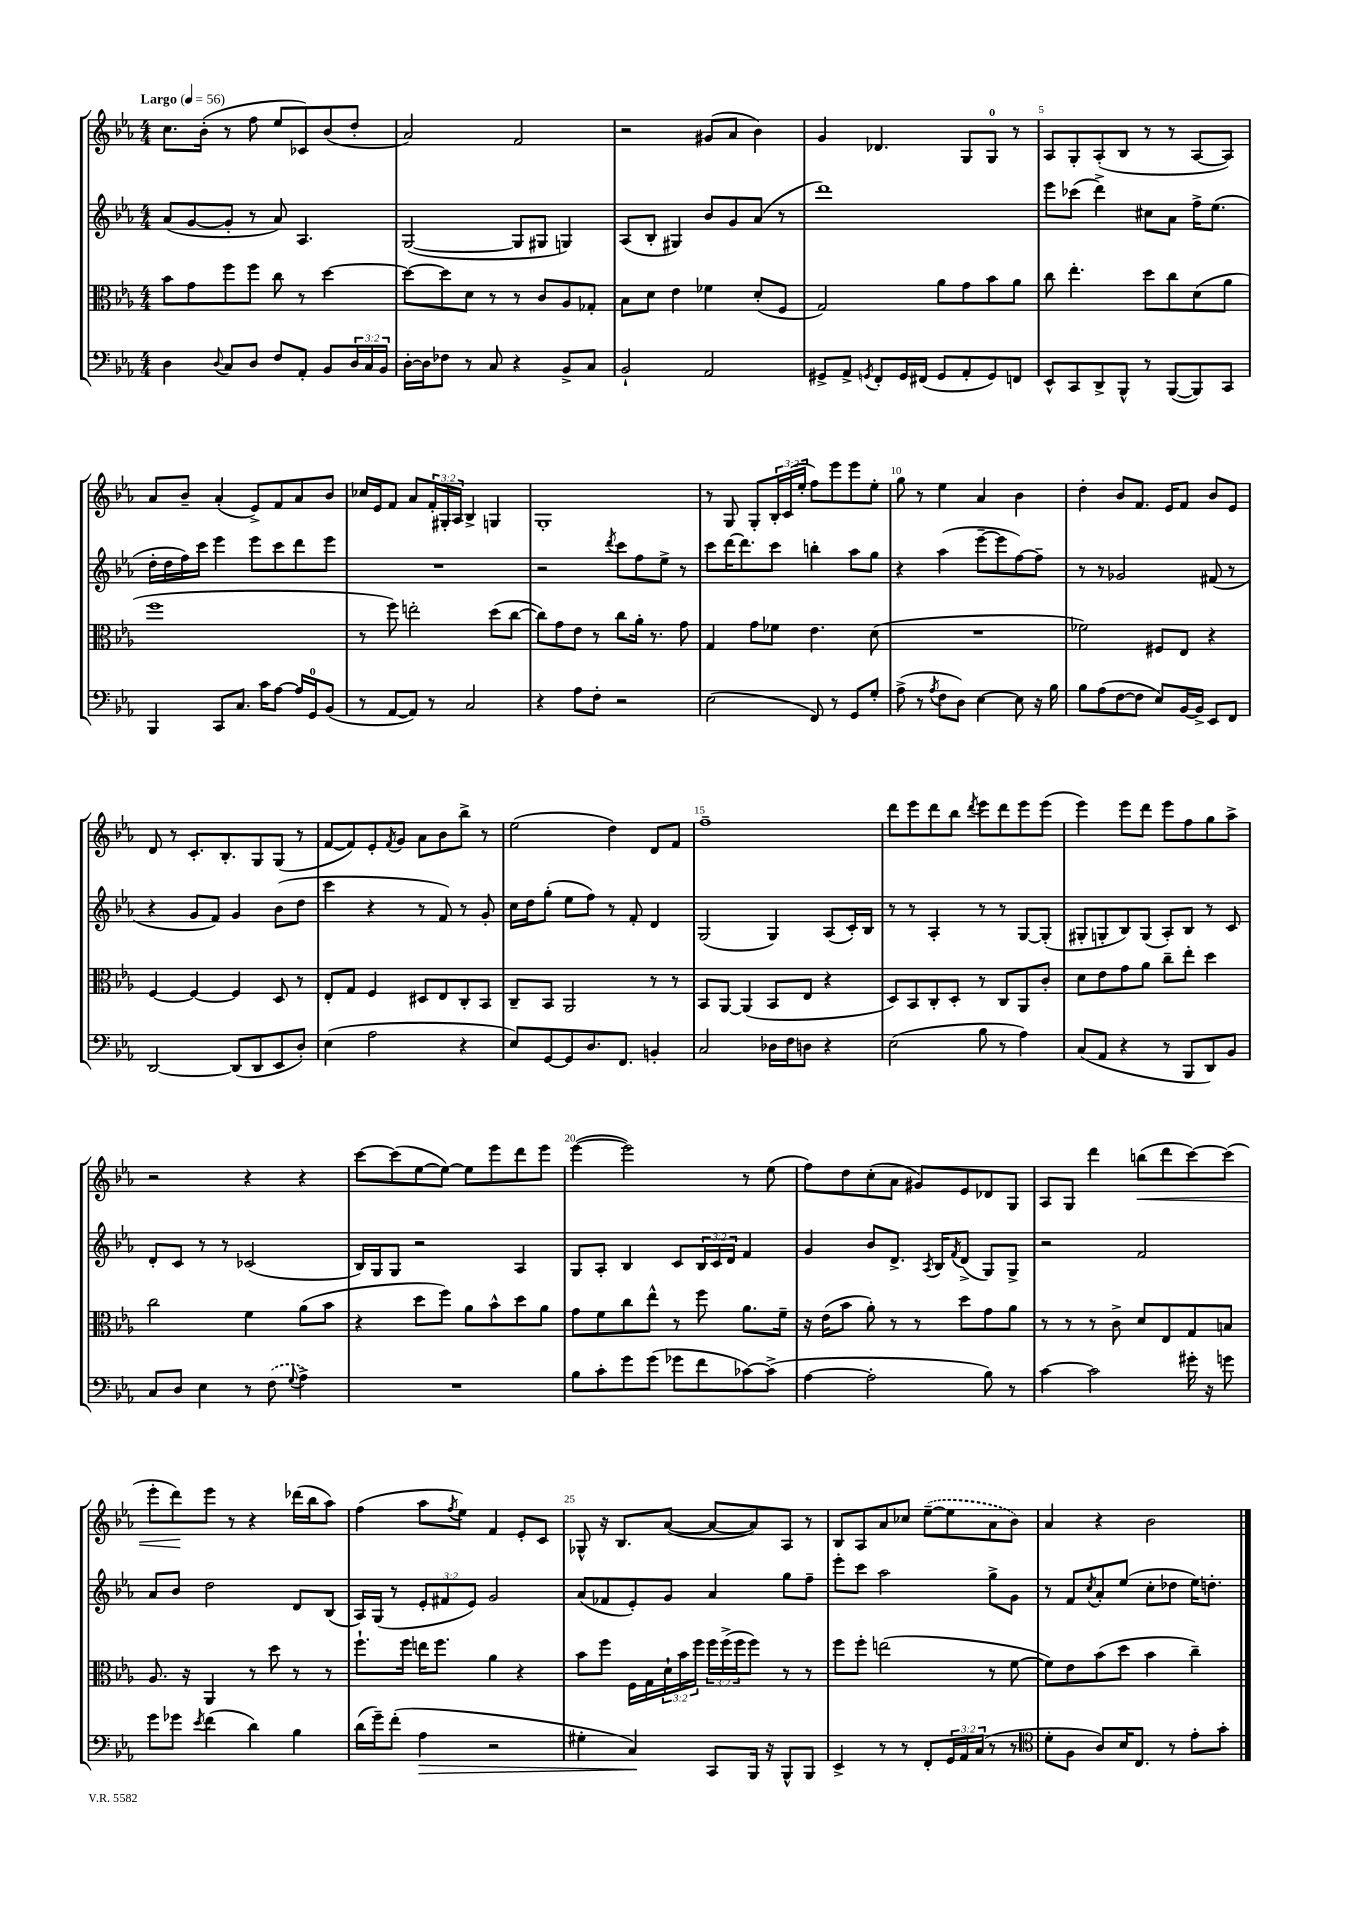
<<
\new StaffGroup <<
\new Staff = "s0" {
    \clef treble \key ees \major \numericTimeSignature \time 4/4 \override Staff.TupletNumber.text = #tuplet-number::calc-fraction-text \tempo "Largo" 4 = 56
    c''8. bes'16-.( r8 f''8 ees''8 ces'8) bes'8( d''8-. |
    aes'2) f'2 |
    r2 gis'8( aes'8 bes'4) |
    g'4 des'4. g8 g8-0 r8 |
    aes8 g8-. aes8-.( bes8 r8 r8 aes8~ aes8) |
    aes'8 bes'8-- aes'4-.( ees'8->) f'8 aes'8 bes'8 |
    ces''16 ees'16 f'8 aes'8 \tuplet 3/2 { f'16-. gis16-. aes16 } bes4-> g4 |
    g1-. |
    r8 g8 g8-. \tuplet 3/2 { bes16-. c'16( ees''16-. } f''8) ees'''8 ees'''8 ees''8-. |
    g''8 r8 ees''4 aes'4 bes'4 |
    d''4-. bes'8 f'8. ees'16 f'8 bes'8 ees'8 |
    d'8 r8 c'8.-. bes8.-. g8 g8( r8 |
    f'8~ f'8) ees'8-. \acciaccatura { f'8 } g'8 aes'8 bes'8 bes''8-> r8 |
    ees''2( d''4) d'8 f'8 |
    f''1-- |
    d'''8 ees'''8 d'''8 bes''8 \acciaccatura { d'''8 } ees'''8 d'''8 ees'''8 ees'''8( |
    ees'''4) ees'''8 d'''8 ees'''8 f''8 g''8 aes''8-> |
    r2 r4 r4 |
    c'''8~ c'''8( ees''8~ ees''8~) ees''8 ees'''8 d'''8 ees'''8 |
    ees'''4~( ees'''2) r8 ees''8( |
    f''8) d''8 c''8-.( aes'8 gis'8) ees'8 des'8 g8 |
    aes8 g8 d'''4 b''8\<( d'''8 c'''8~) c'''8( |
    ees'''8-. d'''8\!) ees'''8 r8 r4 des'''16( bes''16 aes''8) |
    f''4( aes''8 \acciaccatura { f''8 } ees''8) f'4 ees'8-. c'8 |
    ges8-^ r16 bes8. aes'8~( aes'8~ aes'8) aes8 r8 |
    bes8 aes8 aes'8 ces''8 \once \slurDashed ees''8~--( ees''8 aes'8 bes'8) |
    aes'4 r4 bes'2 \bar "|." |
}
\new Staff = "s1" {
    \clef treble \key ees \major \numericTimeSignature \time 4/4 \override Staff.TupletNumber.text = #tuplet-number::calc-fraction-text
    aes'8( g'8~ g'8-. r8 aes'8) aes4. |
    g2~( g8 gis8 g4) |
    aes8( bes8-. gis4) bes'8 g'8 aes'8( r8 |
    d'''1) |
    ees'''8 ces'''8( d'''4->) cis''8 aes'8 f''16-> ees''8.( |
    d''16-. d''16 f''16) c'''16 ees'''4 ees'''8 c'''8 d'''8 ees'''8 |
    R1 |
    r2 \acciaccatura { d'''8 } c'''8 f''8 ees''8-> r8 |
    c'''8 d'''16~ d'''8. c'''8 b''4-. aes''8 g''8 |
    r4 aes''4( ees'''8~-- ees'''8 f''8~) f''8-- |
    r8 r8 ges'2 fis'8( r8 |
    r4 g'8 f'8) g'4 bes'8( d''8 |
    c'''4 r4 r8 f'8) r8 g'8-. |
    c''16 d''16 g''8-.( ees''8 f''8) r8 f'8-. d'4 |
    g2( g4) aes8( c'16-.) bes16 |
    r8 r8 aes4-. r8 r8 g8~ g8-.( |
    gis8-. g8-. bes8) g8( aes8-.) bes8 r8 c'8 |
    d'8-. c'8 r8 r8 ces'2( |
    bes16) g16 g8 r2 aes4 |
    g8 aes8-. bes4 c'8 \tuplet 3/2 { bes16 c'16 d'16 } f'4 |
    g'4 bes'8 d'8.-> \acciaccatura { aes8 } bes16 \acciaccatura { f'8 } d'8->( g8) g8-> |
    r2 f'2 |
    aes'8 bes'8 d''2 d'8 bes8( |
    aes16) g16( r8 \tuplet 3/2 { ees'8-. fis'8 ees'8) } g'2 |
    aes'8( fes'8 ees'8-.) g'8 aes'4 g''8 f''8-- |
    ees'''8-. c'''8 aes''2 g''8-> g'8 |
    r8 f'8 \acciaccatura { c''8 } aes'8-. ees''8( c''8-. des''8 ees''16) d''8.-. \bar "|." |
}
\new Staff = "s2" {
    \clef alto \key ees \major \numericTimeSignature \time 4/4 \override Staff.TupletNumber.text = #tuplet-number::calc-fraction-text
    bes'8 g'8 f''8 f''8 c''8 r8 d''4~ |
    d''8~ d''8 d'8 r8 r8 c'8 aes8 ges8-. |
    bes8 d'8 ees'4 fes'4 d'8-.( f8 |
    g2) aes'8 g'8 bes'8 aes'8 |
    c''8 ees''4.-. d''8 c''8 d'8( aes'8 |
    f''1 |
    r8 f''8) e''2-. d''8( c''8~ |
    c''8) g'8 ees'8 r8 c''8 aes'16-. r8. g'8 |
    g4 g'8 fes'8 ees'4. d'8( |
    R1 |
    fes'2) fis8 ees8 r4 |
    f4~ f4~ f4 d8 r8 |
    ees8-. g8 f4 dis8 ees8 c8-. bes,8 |
    c8-- bes,8 aes,2 r8 r8 |
    bes,8 aes,8~ aes,4( bes,8 ees8 r4 |
    d8) bes,8 c8-. d8-. r8 c8 aes,8 c'8-. |
    d'8 ees'8 g'8 aes'8 c''8-- ees''8-. d''4 |
    c''2 f'4 aes'8( bes'8 |
    r4 d''8 f''8) aes'8 bes'8-^ d''8 aes'8 |
    g'8 f'8 c''8 ees''8-^ r8 f''8 aes'8. f'16-- |
    r16 ees'16( bes'8 aes'8-.) r8 r8 d''8 g'8 aes'8 |
    r8 r8 r8 c'8-> d'8 ees8 g8 b8 |
    aes8. r16 aes,4 r8 d''8 r8 r8 |
    f''8.-! f''16 e''16 f''8. aes'4 r4 |
    bes'8 f''8 f16 g16 \tuplet 3/2 { d'16-! bes'16 f''16 } \tuplet 3/2 { f''16 f''16->( f''16 } f''8) r8 r8 |
    f''8 f''8-. e''2( r8 f'8~ |
    f'8) ees'8 bes'8( d''8 bes'4 c''4--) \bar "|." |
}
\new Staff = "s3" {
    \clef bass \key ees \major \numericTimeSignature \time 4/4 \override Staff.TupletNumber.text = #tuplet-number::calc-fraction-text
    d4 \appoggiatura { d8 } c8 d8 f8 aes,8-. bes,8 \tuplet 3/2 { d16 c16 bes,16 } |
    d16~-. d16 fes8 r8 c8 r4 bes,8-> c8 |
    bes,2-! aes,2 |
    gis,8-> aes,8-> \acciaccatura { g,8 } f,8-. g,16 fis,16( g,8 aes,8-. g,8) f,8 |
    ees,8-^ c,8 d,8-> bes,,8-^ r8 bes,,8~( bes,,8) c,8 |
    bes,,4 c,8 c8. c'16 aes8~ aes16 g,16-0 bes,8( |
    r8 aes,8~ aes,8) r8 c2 |
    r4 aes8 f8-. r2 |
    ees2( f,8) r8 g,8 g8-. |
    aes8->( r8 \acciaccatura { aes8 } f8 d8) ees4~ ees8 r16 bes16 |
    bes8 aes8( f8~ f8 ees8) bes,16~ bes,16-> ees,8 f,8 |
    d,2~ d,8( d,8 ees,8 d8-.) |
    ees4( aes2 r4 |
    ees8) g,8~ g,8 d8. f,8. b,4-. |
    c2 des16 f16 d8 r4 |
    ees2( bes8 r8 aes4) |
    c8( aes,8 r4 r8 bes,,8 d,8) bes,8 |
    c8 d8 ees4 r8 \once \slurDashed f8( \appoggiatura { g8 } aes4->) |
    R1 |
    bes8 c'8-. g'8 g'8( ges'8 f'8 ces'8~) ces'8->( |
    aes4~ aes2-. bes8) r8 |
    c'4~ c'2 gis'16-. r16 g'8 |
    g'8 ges'8 \acciaccatura { ees'8 } f'4( d'4) bes4 |
    d'16( g'16--) f'8-.( aes4\> r2 |
    gis4-. c4\!) c,8 bes,,16 r16 bes,,8-^ bes,,8 |
    ees,4-> r8 r8 f,8-. \tuplet 3/2 { g,16 aes,16 c16( } r8 r8 |
    \clef tenor d'8-. f8 aes8) bes16 c8. r8 ees'8-. g'8-. \bar "|." |
}
>>
>>
\layout { \context { \Score \override BarNumber.break-visibility = ##(#f #t #t) barNumberVisibility = #(every-nth-bar-number-visible 5) } }
